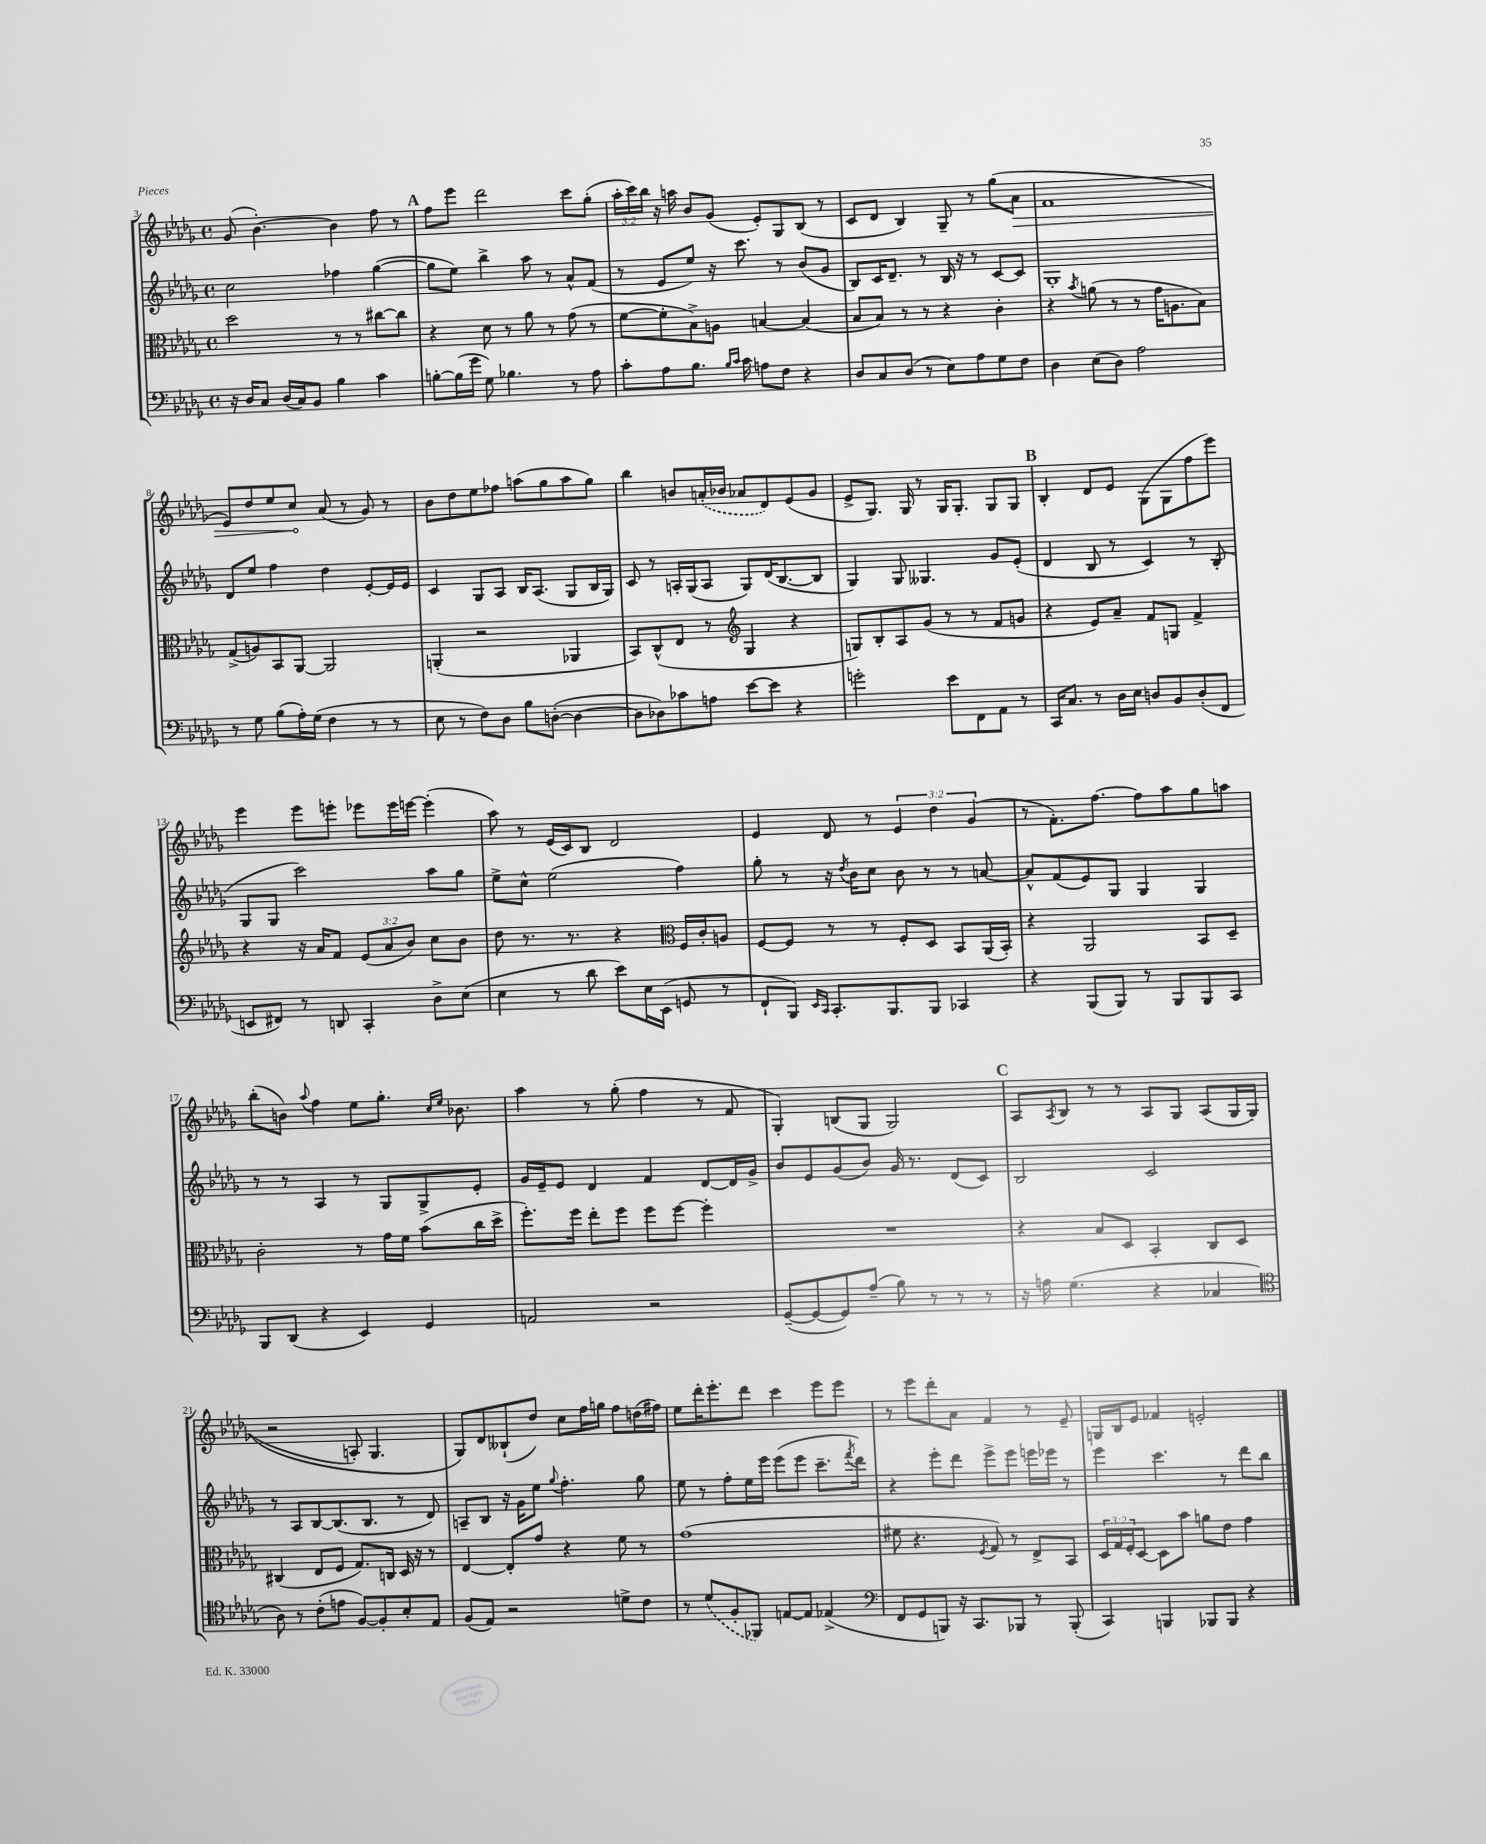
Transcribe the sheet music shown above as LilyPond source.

<<
\new StaffGroup <<
\new Staff = "s0" {
    \clef treble \key des \major \defaultTimeSignature \time 4/4 \override Staff.TupletNumber.text = #tuplet-number::calc-fraction-text
    ges'8( bes'4.~-.) bes'4 f''8 r8 |
    \mark \markup { \bold "A" } f''8 ees'''8 des'''2 c'''8 ges''8-.( |
    \tuplet 3/2 { aes''16-. c'''16) bes''16 } r16 a''16 bes'8 ges'8( ees'8-.) ges8 bes8( r8 |
    c'8 des'8 bes4) ges8-- r8 ges''8( \once \override Hairpin.circled-tip = ##t aes'8\> |
    f'1 |
    ees'8) des''8 ees''8 c''8\! aes'8( r8 ges'8) r8 |
    bes'8 des''8 ees''8 fes''8 a''8( ges''8 a''8 ges''8) |
    bes''4 b'8 \once \slurDashed a'16-.( bes'16 aes'8 des'8) ees'8( ges'8 |
    ees'8-> ges8.) ges16 r8 ges16 ges8.-. ges8 ges8 |
    \mark \markup { \bold "B" } bes4-. des'8 ees'8 ges8( ges8 f''8 ees'''8) |
    ees'''4 ees'''8 e'''8-. ees'''8 ees'''16 e'''16~ e'''4-.( |
    aes''8) r8 ees'16( c'16) bes8 des'2 |
    ees'4 des'8 r8 \tuplet 3/2 { ees'4 des''4 ges'4( } |
    r8 f'8.-.) f''8.~ f''8 aes''8 ges''8 a''8 |
    bes''8-.( b'8) \appoggiatura { aes''8 } f''4 ees''8 ges''8.-. \grace { c''16 ees''16 } bes'8. |
    aes''4 r8 ges''8-.( f''4 r8 f'8 |
    ges4-.) b8( ges8 ges2) |
    \mark \markup { \bold "C" } aes8 \acciaccatura { aes8 } bes8 r8 r8 aes8 ges8 aes8\( ges16 ges16( |
    r2 a8-.) ges4. |
    ges8\) des'8 beses8-!( des''8) c''8 f''16 g''16 f''8 d''16( fis''16) |
    ees''8 des'''16-. ees'''8.-. des'''8 c'''4 ees'''8 ees'''8 |
    r8 ees'''8 des'''8-. aes'8 f'4 r8 ees'8-- |
    g16 bes16 ees'8 fes'4 e'2-. \bar "|." |
}
\new Staff = "s1" {
    \clef treble \key des \major \defaultTimeSignature \time 4/4
    c''2 fes''4 ges''4~( |
    \mark \markup { \bold "A" } ges''8 ees''8) bes''4-> aes''8 r8 aes'8-^ f'8( |
    r8 ees'8 ees''8) r16 c'''8. r8 bes'8( ges'8 |
    bes8) c'16 des'8.-- r8 bes16 r16 r8 c'8~ c'8 |
    ges1-. |
    des'8 ees''8 f''4 des''4 ees'8~-. ees'16 ees'16 |
    c'4 ges8 aes8 bes16 aes8.( ges8 bes16 ges16) |
    c'8 r8 a16-. ges16( a8 ges8) des'16( bes8.~ bes8 |
    ges4) ges8 geses4. ges'8 ees'8-.( |
    \mark \markup { \bold "B" } des'4 bes8 r8 c'4) r8 bes8-.( |
    ges8 ges8 c'''2) aes''8 ges''8 |
    ees''8-> c''8-^ ees''2( f''4) |
    ges''8-. r8 r16 \acciaccatura { des''8 } bes'16 c''8 bes'8 r8 r8 a'8~ |
    a'8-^ f'8( ees'8) ges8 ges4 ges4 |
    r8 r8 aes4 r8 ges8 ges8-> ees'8-. |
    ges'16 ees'16-- ees'8 des'4 f'4 des'8~ des'16 ges'16-> |
    bes'8 ees'8 ges'8( bes'8) ges'16 r8. des'8( c'8) |
    \mark \markup { \bold "C" } bes2 c'2 |
    r8 aes8 bes8~ bes8.( bes8. r8 des'8) |
    a8-- bes8 r16 ges'16 ees''8 \appoggiatura { ges''8 } f''4.-. ges''8 |
    ees''8 r8 f''8-. ees''16 ees'''16 ees'''8( ees'''8 c'''8.-- \acciaccatura { f'''8 } des'''16) |
    r4 ees'''8-. des'''8 ees'''8-> ees'''8 e'''16 ees'''16 r8 |
    ees'''4 c'''4. r8 des'''8 bes''8 \bar "|." |
}
\new Staff = "s2" {
    \clef alto \key des \major \defaultTimeSignature \time 4/4 \override Staff.TupletNumber.text = #tuplet-number::calc-fraction-text
    des''2 r8 r8 cis''8~ cis''8 |
    \mark \markup { \bold "A" } r4 des'8 r8 aes'8 r8 ges'8( r8 |
    f'8~ f'8-. bes8->) a8 b4~ b4( |
    bes8 bes8) r8 r8 r4 c'4-. |
    r4 \acciaccatura { bes'8 } a'8( r8 r8 ges'16 a8. bes8) |
    ges8->( a8) bes,8 aes,8~ aes,2 |
    a,4-.( r2 aes,4 |
    bes,8) c8-^( ees8 r8 \clef treble ges4 r4 |
    g8) bes8-. aes8 ges'8( r8 r8 f'8 g'8 |
    \mark \markup { \bold "B" } r4 ees'8) aes'8-- f'8 g8 f'4-> |
    r4 r16 aes'16 f'8 \tuplet 3/2 { ees'8( aes'8 bes'8) } c''8 bes'8 |
    des''8 r8. r8. r4 \clef alto f16 c'16-. a8 |
    f8~ f8 r8 r8 f8-. des8 bes,8 aes,16( bes,16-.) |
    r4 aes,2 bes,8 des8-- |
    c'2-. r8 ges'16 f'16 bes'8( c''16 des''16-> |
    f''8.-.) f''16 ees''8-. f''8 f''8 f''8~ f''4-. |
    R1 |
    \mark \markup { \bold "C" } r4 bes8 des8 bes,4-. c8 des8 |
    cis4( ees8 f8 ges8.) c16 des16 r16 r8 |
    ees4~ ees8-. ges'8 r4 f'8 r8 |
    ges'1( |
    fis'8 r4. \acciaccatura { f8 } ges8) r8 ees8-> bes,8 |
    \tuplet 3/2 { des16 ges16 f16-. } des8~ des8 bes'8 a'8 ees'8 ges'4 \bar "|." |
}
\new Staff = "s3" {
    \clef bass \key des \major \defaultTimeSignature \time 4/4
    r16 des16 c8 des16( c16) bes,8 bes4 c'4 |
    \mark \markup { \bold "A" } b8~-. b16( ges'16 ges8) bes4. r8 aes8 |
    c'8-. aes8 bes8. \grace { bes16 c'16 } c'16 a8 f8 r4 |
    des8 c8 des8( r8 ees8) aes8 ges8 f8 |
    des4 ees8( des8) aes2 |
    r8 ges8 bes8( aes16-.) ges16( f4 r8 r8 |
    ees8 r8 f8) des8 bes8 d8~-.( d4~ |
    d8 des8) ces'8 a8 ees'8~ ees'8 r4 |
    g'2-. ees'8 f,8 aes,8 r8 |
    \mark \markup { \bold "B" } c,16 c8. r8 des16 ees16 d8 bes,8 d8-.( f,8 |
    e,8 fis,8) r8 d,8 c,4-. des8-> ees8( |
    ees4 r8 des'8 ees'8) ees16 ees,16( g,8 r8 |
    f,8-! bes,,8) \grace { ees,16 c,16 } c,8.-. bes,,8. bes,,8 ces,4 |
    r4 bes,,8( bes,,8) r8 bes,,8 bes,,8 c,8 |
    bes,,8 des,8( r4 ees,4) ges,4 |
    a,2 r2 |
    ges,8~--( ges,8~ ges,8) aes8--( bes8) r8 r8 r8 |
    \mark \markup { \bold "C" } r16 a16 ges4.( r4 ces4 |
    \clef tenor aes8) r8 c'8-.( e'8 f8~) f8-. bes8-. ees8 |
    f8( ees8) r2 d'8-> c'8 |
    r8 \once \slurDashed des'8( f8-. fes,8) e8~ e8 ees4->( |
    \clef bass f,8 ges,8 b,,8) r16 c,8. bes,,8 r8 bes,,8-.( |
    c,4) b,,4 bes,,8 bes,,8 r4 \bar "|." |
}
>>
>>
\layout { \context { \Score currentBarNumber = #3 } }
